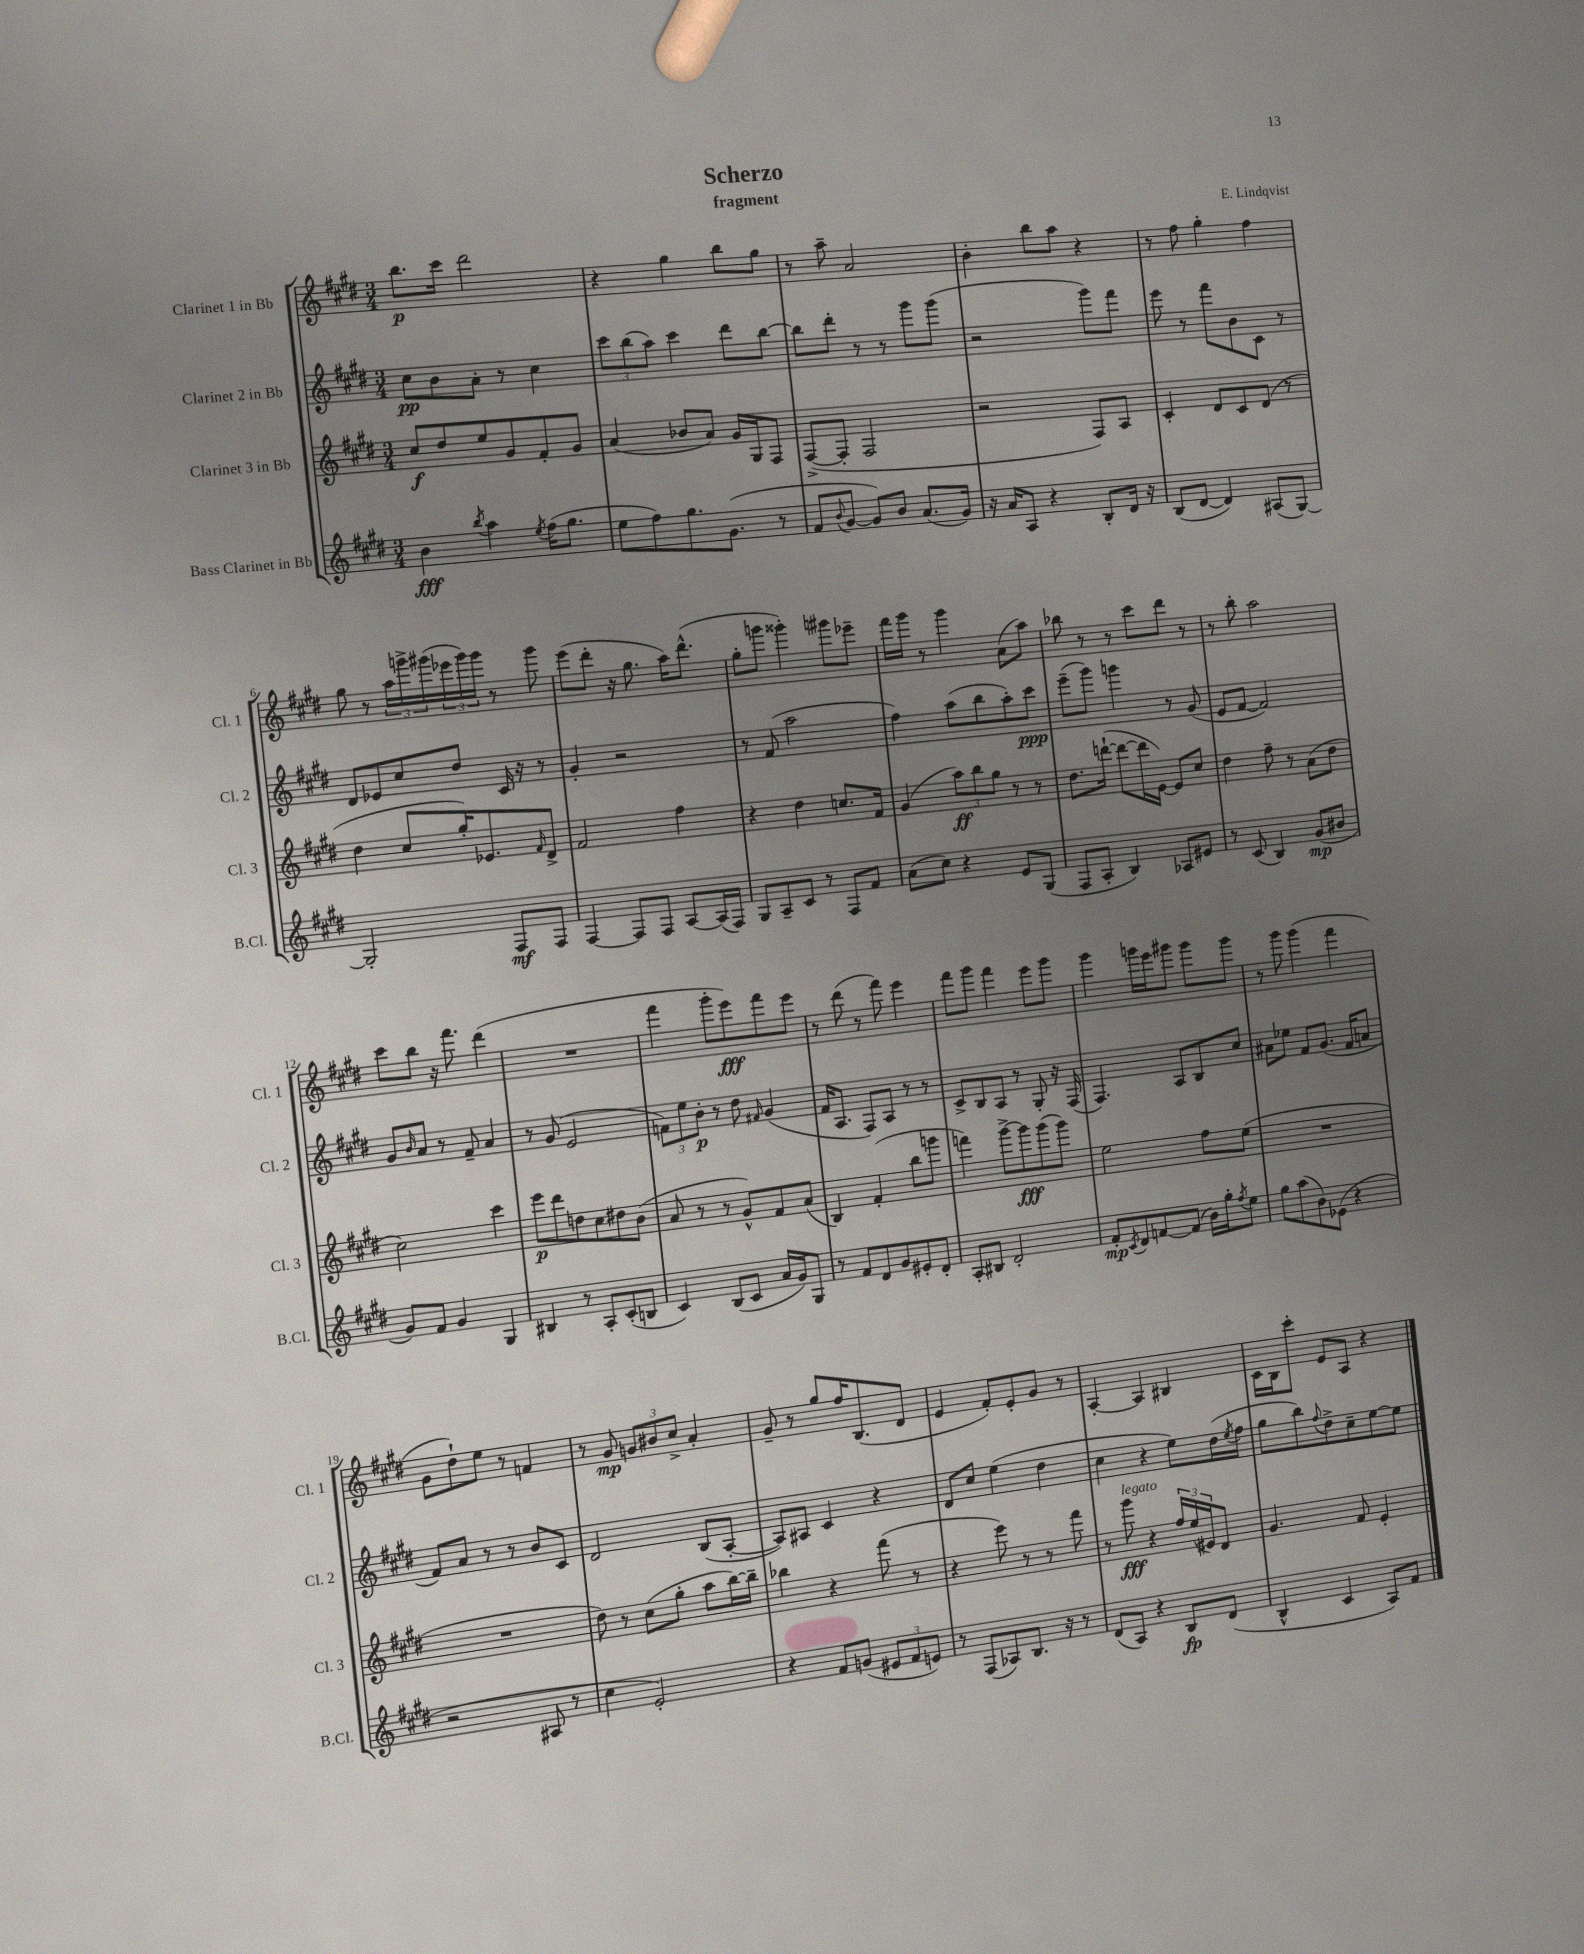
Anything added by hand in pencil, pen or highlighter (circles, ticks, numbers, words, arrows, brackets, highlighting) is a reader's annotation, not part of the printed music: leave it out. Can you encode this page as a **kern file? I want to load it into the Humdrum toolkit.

**kern	**kern	**kern	**kern
*staff4	*staff3	*staff2	*staff1
*clefG2	*clefG2	*clefG2	*clefG2
*k[f#c#g#d#]	*k[f#c#g#d#]	*k[f#c#g#d#]	*k[f#c#g#d#]
*M3/4	*M3/4	*M3/4	*M3/4
4b\	8cc#/L	8cc#\L	8.bb\L
.	8dd#/	8b\	.
.	.	.	16ccc#\Jk
8qbb/	.	.	.
4aa\	8ee/	8a'\J	2ddd#\
.	8g#/	8r	.
8qee/	.	.	.
(16ff#\LK	8f#'/	4cc#\	.
8.gg#\J	.	.	.
.	8g#/J	.	.
=	=	=	=
8ee\L	(4a/	12ccc#\L	4r
.	.	(12bb\	.
8ff#\)	.	.	.
.	.	12aa\J)	.
8.gg#\	8b-/L	4ccc#\	4gg#\
.	8a/J)	.	.
(8.g#\J	.	.	.
.	16g#/LL	8ddd#\L	8bb\L
.	16G#/J	.	.
8r	8F#/J	[8bb\J	8gg#\J
=	=	=	=
8f#/L	([8F#^/L	8bb\]L	8r
8qqb/	.	.	.
[8g#/J	8F#'/]J	8ddd#'\J	8aa~\
8g#/]L)	2F#/	8r	2a/
8b/J	.	8r	.
(8.a/L	.	8ggg#\L	.
.	.	(8ggg#\J	.
16g#/Jk)	.	.	.
=	=	=	=
16r	2r	2r	4b'\
16a/LK	.	.	.
8A/J	.	.	.
4r	.	.	8bb\L
.	.	.	8aa\J
8B'/L	8F#/L)	8ggg#\L)	4r
16d#/Jk	8A/J	8fff#\J	.
16r	.	.	.
=	=	=	=
(8B/L	4c#'/	8eee\	8r
[8d#/J	.	8r	8ff#\
4d#/])	8d#/L	8fff#\L	4gg#'\
.	8c#/	8b\	.
(8A#/L	(8d#/J	8c#\J	4ff#\
[8G#/J)	8r	8r	.
=	=	=	=
2G#'/]	4dd#\	8d#/L	8gg#\
.	.	8e-/	8r
.	8cc#/L	8cc#/	24aa\LL
.	.	.	24ggg^\
.	.	.	(24ggg#\
.	16gg#'/K)	8dd#/J	24eee-\
.	.	.	24ggg#\)
.	8.e-/	.	.
.	.	.	24ggg#\JJ
8F#/L	.	16c#/	8r
.	.	16r	.
.	16qqf#/	.	.
8F#/J	8d#^/J	8r	8ggg#\
=	=	=	=
[4F#/	2f#/	4g#'/	(8eee\L
.	.	.	8ddd#'\J
8F#/]L	.	2r	16r
.	.	.	8.gg#\
8F#/J	.	.	.
[8A/L	4ff#\	.	16aa\LK)
.	.	.	(8.ddd#^^\J
(16A/]L	.	.	.
16F#/JJ)	.	.	.
=	=	=	=
8G#/L	4r	8r	8gg#'\L
8A~/	.	(8f#/	8ggg\J
8c#/J	4dd#\	2aa\	4ggg##'\)
8r	.	.	.
8F#/L	8.cc/L	.	8ggg#\L
8f#/J	.	.	8eee-~\J
.	16f#/Jk	.	.
=	=	=	=
(8a\L	(4g#/	4ff#\)	16fff#\LL
.	.	.	16ggg#\JJ
8cc#\J)	.	.	8r
4r	12aa\L)	(8aa\L	4ggg#\
.	12bb\	.	.
.	.	8bb\	.
.	12gg#\J	.	.
8e/L	8r	8aa'\)	(8a\L
(8G#/J	8r	8ccc#\J	8aa\J)
=	=	=	=
8F#/L	8.dd#\L	(8eee~\L	8bb-\
8A'/J	.	8ggg#\J)	8r
.	([16ddd`\Jk	.	.
4B/)	8ddd\_L	4ggg\	8r
.	16ddd\]L	.	8ccc#\L
.	[16e\JJ)	.	.
8A-/L	8e/]L	8r	8ddd#\J
8e#/J	8cc#/J	(8g#/	8r
=	=	=	=
8r	4dd#\	8e/L	8r
(8c#/	.	[8f#/J	8bb'\
4B/)	8ff#~\	2f#/])	2aa\
.	8r	.	.
(8g#/L	(8a\L	.	.
8b#/J	8dd#\J	.	.
=	=	=	=
8g#/L)	2cc#\)	8g#/L	8ccc#\L
.	.	16qqb/	.
8f#/J	.	8a/J	8bb\J
4g#/	.	8r	16r
.	.	.	8.fff#\
.	.	8f#~/	.
4G#/	4ccc#\	4a/	(4ddd#\
=	=	=	=
4B#/	8eee\L	8r	2.r
.	8ddd#\	(8g#/	.
8r	8dd\	2e/	.
8A'/L	8cc#\	.	.
(8c#'/	8dd#\	.	.
8B/J	(8b\J	.	.
=	=	=	=
4c#/)	8a/	12f\L)	4fff#\
.	.	12ee\	.
.	8r	.	.
.	.	12b'\J	.
(8B/L	8r	8r	8ggg#'\L
8c#/J	8g#^^/L)	8dd#\	8eee\)
.	.	16qqf#/	.
16a/LL	8f#/	(4g#/	8fff#\
16g#/J)	.	.	.
8G#/J	(8a/J	.	8eee\J
=	=	=	=
8r	4B/)	16f#/LK	8r
.	.	8.A/J	.
8f#/L	.	.	(8ddd#\
8d#/	(4f#'/	8F#/L)	8r
8g#/	.	8A/J	8fff#\)
8e#'/	8bb\L	8r	4eee\
8d#'/J	8ggg\J	8r	.
=	=	=	=
8A'/L	4fff\)	8c#^/L	8fff#\L
8B#/J	.	8B/	8ggg#\J
2d#'/	[8ggg#^\L	8A/J	4fff#\
.	8ggg#\]	8r	.
.	(8ggg#\	8G#'/	8eee\L
.	8ggg#\J)	16r	8ggg#\J
.	.	(16F#/	.
=	=	=	=
8f#'/L	2ee\	4.F#/)	4ggg#\
8qc#/	.	.	.
8d#/	.	.	.
[8f/	.	.	16ggg\LL
.	.	.	16eee\J
(8f/]J	.	8A/L	8ggg#\J
16b\LL)	8ff#\L	8B/	8ggg#\L
16gg#'\J	.	.	.
8qff#/	.	.	.
8ee\J	(8ee\J	8cc#/J	8ggg#\J
=	=	=	=
8gg#\L	2.r	8a#\L	8r
(8aa\	.	8ee-\J	8ggg#\
8b\)	.	8f#/L	(4ggg#\
(8e-\J	.	(8.g#/J	.
4r	.	.	4fff#\
.	.	16f#/LK	.
.	.	8a/J	.
=	=	=	=
2r	2.r	8f#/L)	8g#\L
.	.	8a/J	8dd#`\)
.	.	8r	8ee\J
.	.	8r	8r
8A#/	.	8b/L	4f/
8r	.	8c#/J	.
=	=	=	=
4cc#\	8dd#\)	2d#/	8r
.	8r	.	8g#/
2e'/)	(8cc#\L	.	12g/L
.	.	.	12b#/
.	8gg#'\J	.	.
.	.	.	12cc#^/J
.	8aa\L	(8B/L	4a'/
.	[16bb\L)	[8A'/J	.
.	16bb~\]JJ	.	.
=	=	=	=
4r	4bb-\	8A/]L)	8g#~/
.	.	8A#/J	8r
8f#/L	4r	4c#/	8gg#/L
(8g/J	.	.	16ff#/K
.	.	.	(8.B/
12e#/L	(8fff#\	4r	.
12f#/	.	.	.
.	8r	.	8d#/J
12e/J)	.	.	.
=	=	=	=
8r	4r	8d#/L	4e/
(8F#/L	.	8cc#/J	.
8A-/)	8eee\)	(4ee\	8f#'/L)
8.B/J	8r	.	8e'/
.	8r	4dd#\	8g#/J
16r	.	.	.
8r	8fff#\	.	8r
=	=	=	=
(8d#/L	8r	4cc#\	[4A'/
8A/J)	8ggg#\	.	.
4r	4r	4r	4A/]
8B/L	24ff#/LL	8ee\L)	4B#/
.	(24ee/	.	.
.	24e#/J)	.	.
(8d#/J	8d#/J	(16dd#\L	.
.	.	8qee/	.
.	.	16ff#\JJ	.
=	=	=	=
4B^^/	4.g#/	8gg#\L	16c#\LL
.	.	.	16B\J
.	.	8bb\)	8ccc#'\J
.	.	8qqff#/	.
4c#/	.	8dd#^\	8e/L
.	8f#/	8cc#~\	8A/J
8A/L)	4e'/	[8ee\	4r
8f#/J	.	8ee\]J	.
==	==	==	==
*-	*-	*-	*-
